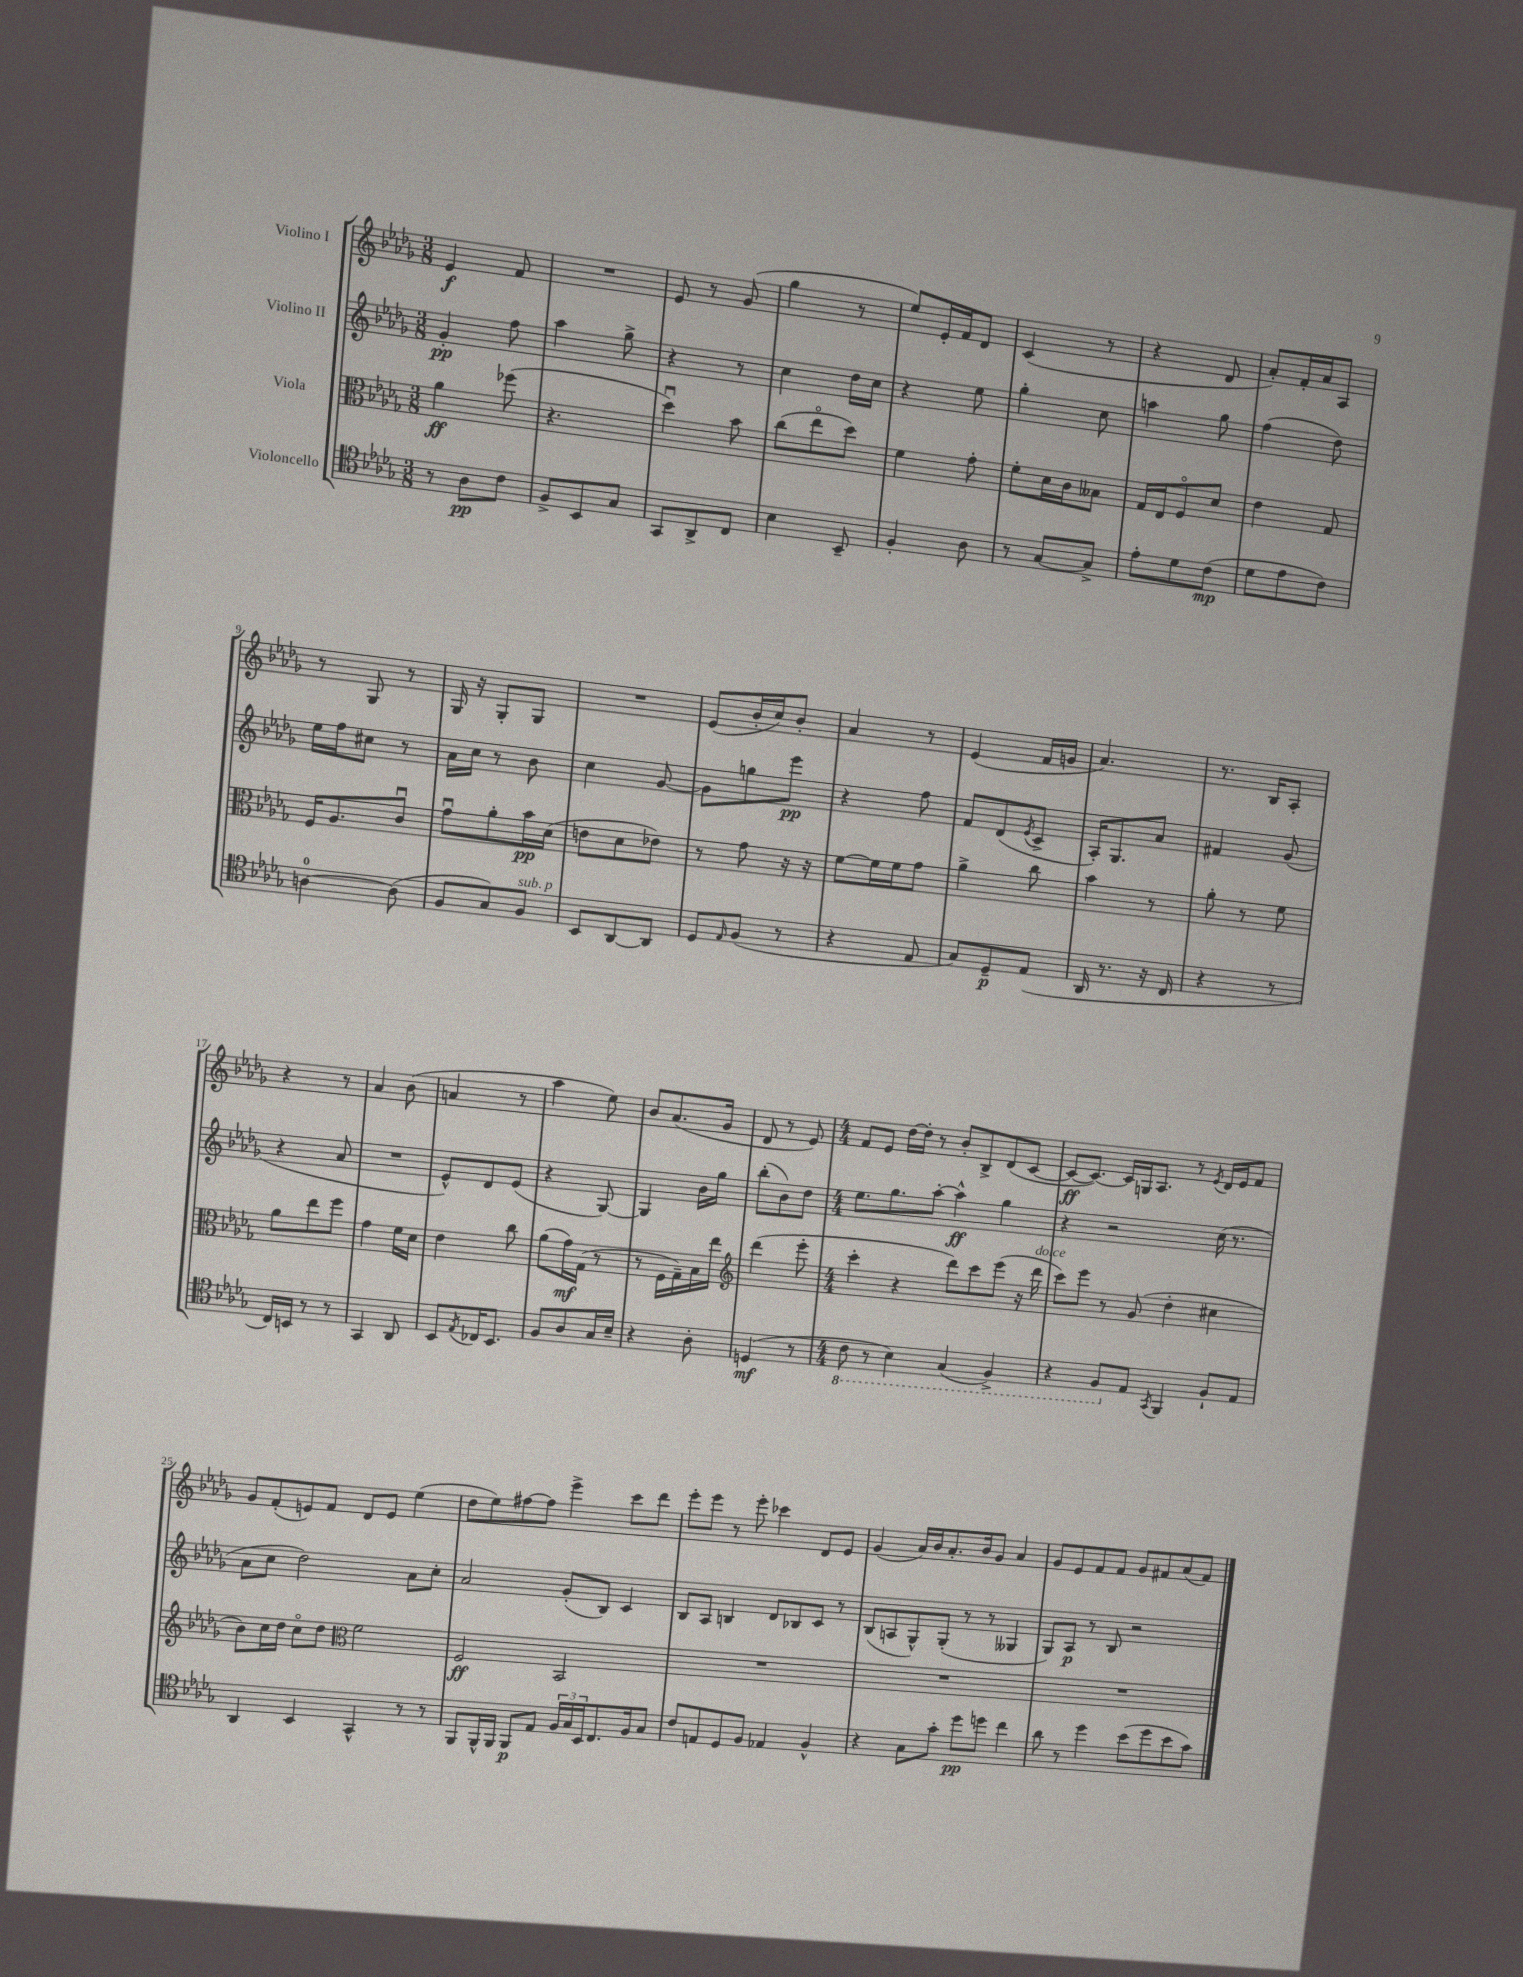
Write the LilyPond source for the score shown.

<<
\new StaffGroup <<
\new Staff = "s0" \with { instrumentName = "Violino I" } {
    \clef treble \key des \major \numericTimeSignature \time 3/8
    ees'4\f f'8 |
    R4. |
    ees'8 r8 ges'8( |
    ges''4 r8 |
    ees''8) ees'16-. f'16 des'8 |
    c'4( r8 |
    r4 des'8 |
    aes'8-.) f'16-. aes'16 aes8 |
    r8 ges8 r8 |
    ges16 r16 ges8-. ges8 |
    R4. |
    ees'8( bes'16-. c''16) bes'8-. |
    aes'4 r8 |
    ees'4( f'16 g'16 |
    aes'4.) |
    r8. bes16 aes8-. |
    r4 r8 |
    aes'4 bes'8( |
    a'4 r8 |
    aes''4 ees''8) |
    bes'8 aes'8.( ges'16 |
    des'8 r8 ees'8) |
    \numericTimeSignature \time 4/4 f'8 ees'8 des''16~ des''16-. r8 bes'8-. bes8-> des'8( c'8~ |
    c'8~\ff c'8.~) c'16 g16 aes8. r8 \acciaccatura { ees'8 } des'16 ees'16 f'8 |
    ges'8 f'8-.( e'8) f'8 des'8 e'8 ees''4( |
    des''8 ees''8) fis''8~ fis''8 ees'''4-> c'''8 des'''8 |
    ees'''8-. ees'''8 r8 ees'''8-. ces'''4 des'8 ees'8 |
    ges'4( aes'16) bes'16 aes'8.-. bes'16 ges'8 aes'4 |
    ges'8 ees'8 f'8 f'8 ges'8 fis'8 aes'8( fis'8) \bar "|." |
}
\new Staff = "s1" \with { instrumentName = "Violino II" } {
    \clef treble \key des \major \numericTimeSignature \time 3/8
    ges'4-.\pp f''8 |
    aes''4 ges''8-> |
    r4 r8 |
    c''4 des''16 c''16 |
    r4 ees''8 |
    ges''4-. c''8 |
    a''4 ges''8 |
    f''4( des''8) |
    ees''16 f''16 cis''8 r8 |
    aes'16 c''16 r8 bes'8 |
    c''4 ges'8~ |
    ges'8 g''8 ees'''8\pp |
    r4 f''8 |
    f'8 des'8( \acciaccatura { ees'8 } c'8-> |
    aes16-.) ges8. aes'8 |
    fis'4 ges'8( |
    r4 aes'8 |
    R4. |
    ees'8-^) des'8 ees'8( |
    r4 ges8~) |
    ges4 bes'16 ges''16 |
    bes''8-.( bes'8) des''8 |
    \numericTimeSignature \time 4/4 ees''8. ges''8. aes''8~-. aes''4-^\ff ges''4 |
    r4 r2 c''16( r8. |
    aes'8 c''8 des''2) aes'8 c''8-. |
    aes'2 ges'8-.( bes8) c'4 |
    bes8 aes8 b4 des'8 bes8 c'8 r8 |
    bes8( a8 ges8-^) ges8-.( r8 r8 geses4 |
    ges8) aes8\p r8 bes8 r2 \bar "|." |
}
\new Staff = "s2" \with { instrumentName = "Viola" } {
    \clef alto \key des \major \numericTimeSignature \time 3/8
    aes'4\ff fes''8( |
    r4. |
    des''4\downbow) bes'8 |
    c''8( ees''8\flageolet des''8) |
    f'4 ges'8-. |
    f'8-. des'16 c'16 beses8 |
    ges16 ees16 f8\flageolet des'8 |
    ees'4 ges8 |
    f16 aes8. c'8\downbow |
    ges'8\downbow aes'8-. bes'16\pp des'16( |
    e'8 des'8 ees'8) |
    r8 ges'8 r16 r16 |
    f'8~ f'16 f'16 ges'8 |
    aes'4-> c''8 |
    bes'4 r8 |
    aes'8-. r8 f'8 |
    aes'8 ees''8 f''8 |
    ges'4 f'16 des'16 |
    ees'4 c''8 |
    aes'8( ges'16\mf) ges16( r8 |
    r8 f16 ges16--) bes16 ees''16 |
    \clef treble des'''4( ees'''8-. |
    \numericTimeSignature \time 4/4 c'''4-. r4 des'''8) c'''8 ees'''8( r16 des'''16^\markup { \italic "dolce" } |
    c'''8) ees'''8 r8 ges'8( des''4-. cis''4 |
    bes'8) c''16 des''16 c''8\flageolet des''8 \clef alto f'2 |
    f2\ff bes,2 |
    R1 |
    R1 |
    R1 \bar "|." |
}
\new Staff = "s3" \with { instrumentName = "Violoncello" } {
    \clef tenor \key des \major \numericTimeSignature \time 3/8
    r8 aes8\pp c'8 |
    f8-> bes,8 ges8 |
    ges,8 aes,8-> c8 |
    bes4 bes,8-- |
    f4-. aes8 |
    r8 ges8~ ges8-> |
    ees'8-. des'8 c'8\mp( |
    des'8 ees'8 c'8) |
    a4-0~ a8( |
    f8 ges8) f8^\markup { \italic "sub. p" } |
    bes,8 aes,8~ aes,8 |
    des8 \grace { ees16 } f8( r8 |
    r4 ees8 |
    ges8) des8--\p ees8( |
    aes,16 r8. r16 c16 |
    r4 r8 |
    c16) b,16 r8 r8 |
    ges,4 aes,8 |
    bes,8 \acciaccatura { ees8 } ces16 bes,8. |
    f8 aes8 ges16 bes16-- |
    r4 aes8-. |
    d4\mf( r8 |
    \numericTimeSignature \time 4/4 \ottava #-1 c8 r8 bes,4) ges,4( f,4->) |
    r4 f,8 \ottava #0 ees8 \acciaccatura { ges,8 } f,4 f8-! ees8 |
    aes,4 bes,4 ges,4-^ r8 r8 |
    f,8 f,16-^ f,16 f,8\p ees8 \tuplet 3/2 { f16 ges16 bes,16 } c8. f16 ges8 |
    c'8 e8 des8 f8 ees4 f4-^ |
    r4 ges8 ges'8-. des''8\pp d''8 c''4 |
    aes'8 r8 des''4 bes'8( des''8 bes'8 ges'8) \bar "|." |
}
>>
>>
